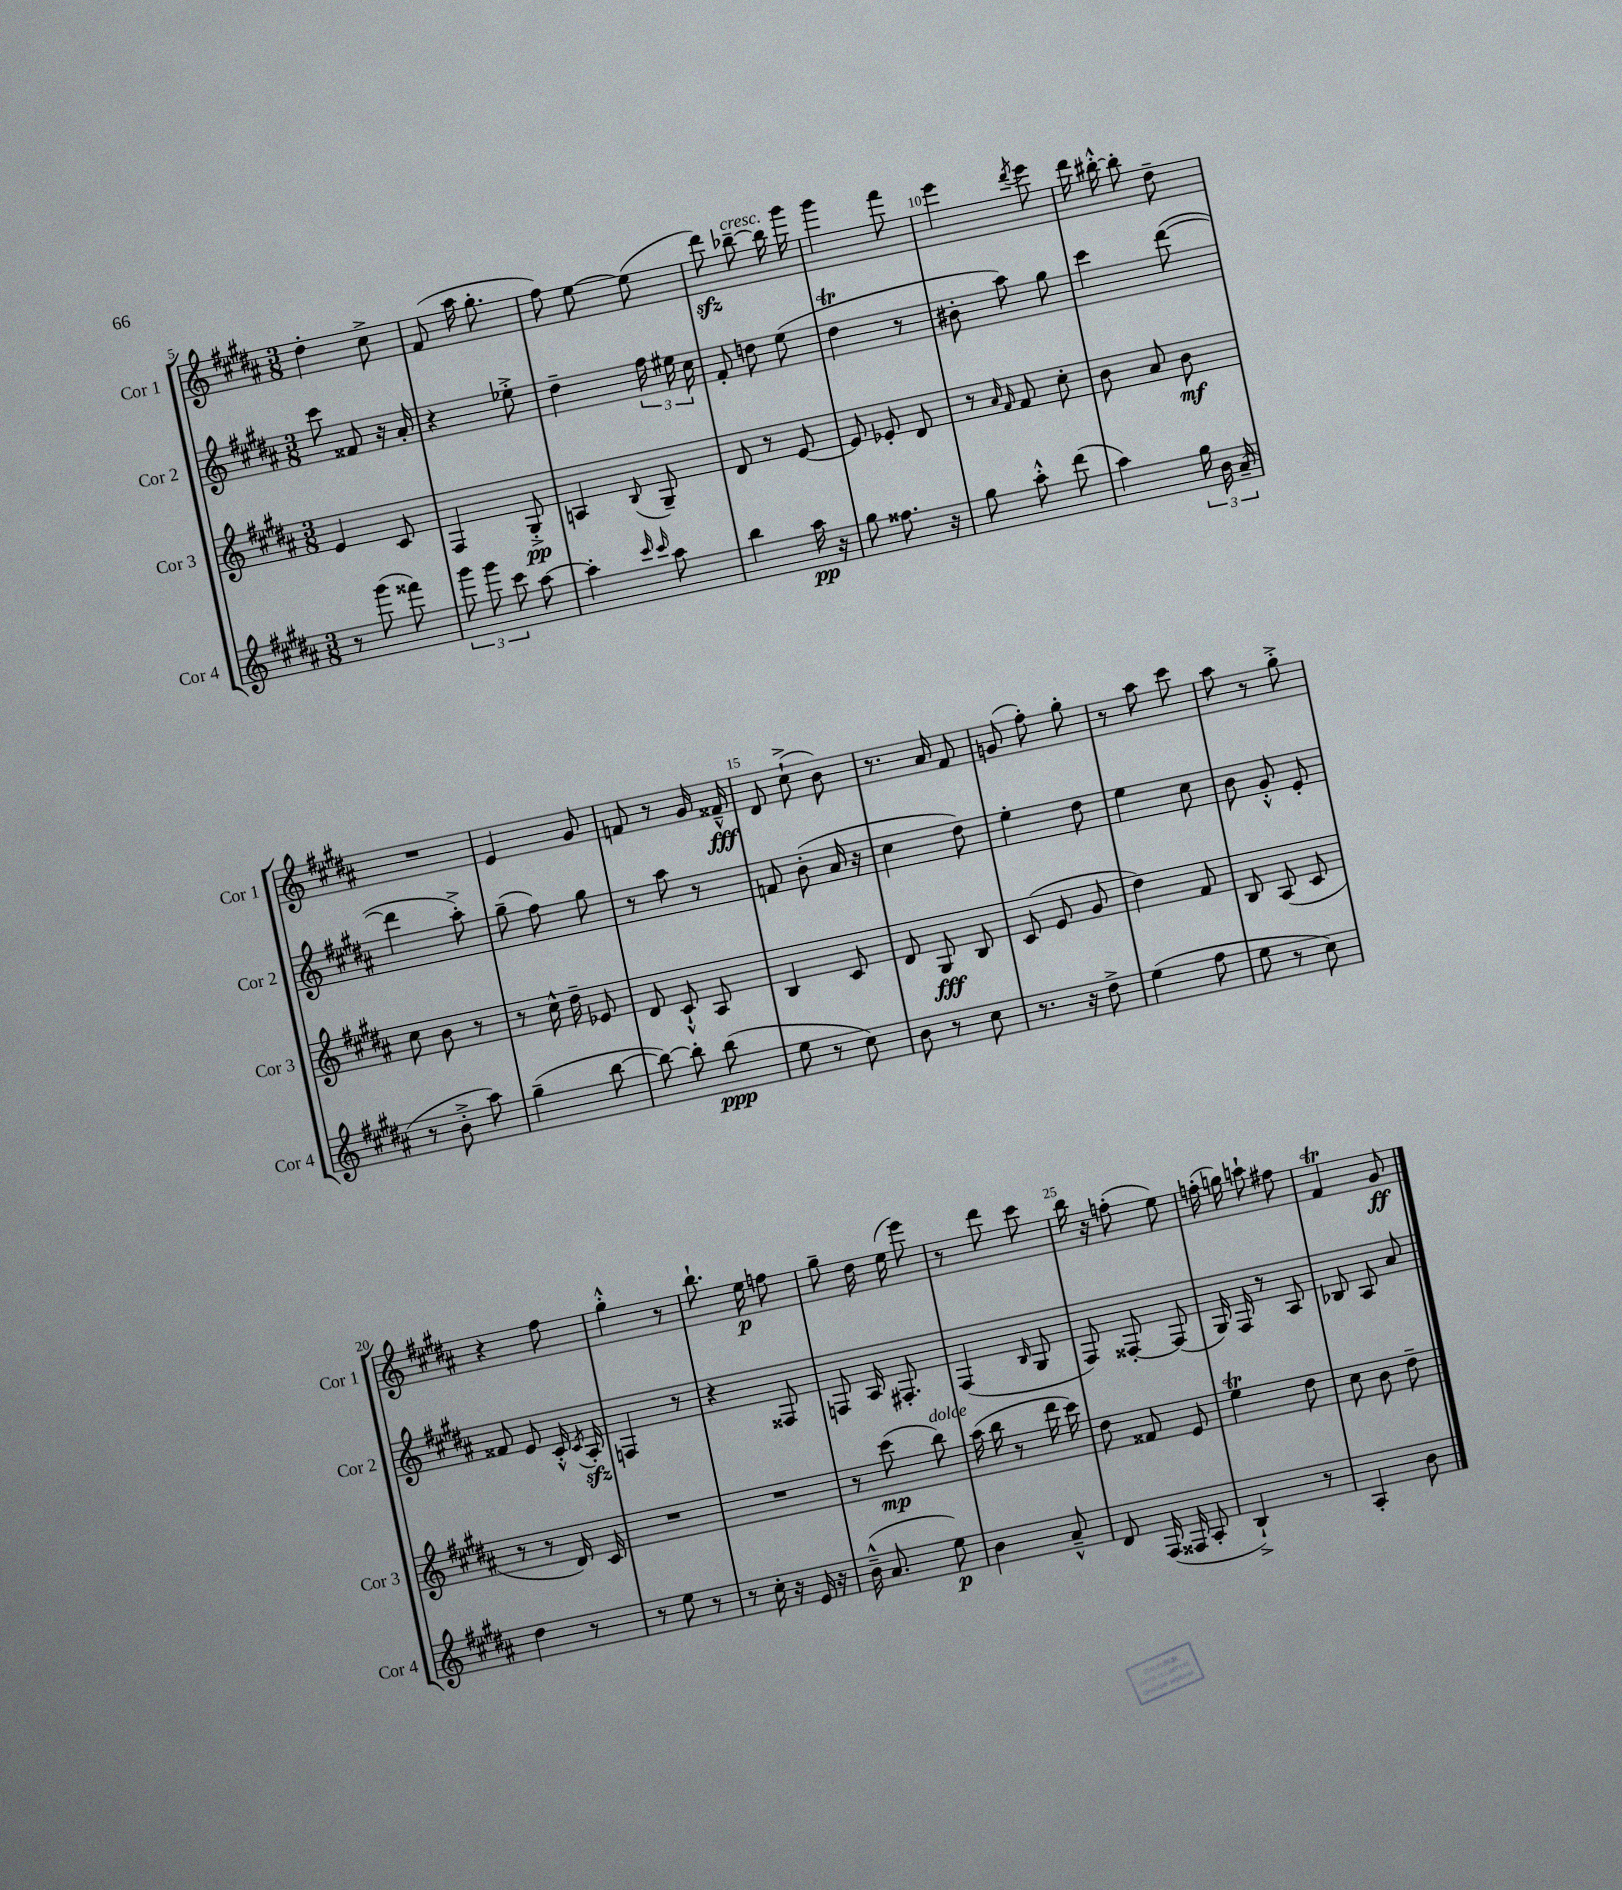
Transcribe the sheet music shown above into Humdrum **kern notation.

**kern	**kern	**kern	**kern
*staff4	*staff3	*staff2	*staff1
*clefG2	*clefG2	*clefG2	*clefG2
*k[f#c#g#d#a#]	*k[f#c#g#d#a#]	*k[f#c#g#d#a#]	*k[f#c#g#d#a#]
*M3/8	*M3/8	*M3/8	*M3/8
8r	4e	8ccc#	4dd#'
(8ggg#	.	8f##	.
8fff##)	8c#	16r	8cc#^
.	.	16a#'	.
=	=	=	=
12ggg#	4F#	4r	(8f#
12ggg#	.	.	.
.	.	.	16aa#
12ccc#	.	.	.
.	.	.	8.gg#'
[8aa#	8G#'^	8ee-'^	.
=	=	=	=
4aa#']	4A	4dd#~	8ff#)
.	.	.	[8ee
16qqccc#	.	.	.
16qqccc#	8qqB	.	.
8aa#	8G#~	24ff#	(8ee]
.	.	24ee#	.
.	.	24cc#	.
=	=	=	=
4bb	8d#	8f#'	8ddd#)
.	8r	8dd	[8bb-~
16aa#	[8e	(8ee	16bb-]
16r	.	.	16ggg#
=	=	=	=
8gg#	8e]	4dd#	4ggg#
8.ff##	8e-'	.	.
.	8d#	8r	8fff#
16r	.	.	.
=	=	=	=
8gg#	8r	8b#'	4eee
.	16qqa#	.	.
.	16qqf#	.	.
8aa#'^^	8f#	8aa#)	.
.	.	.	8qddd#
(8ddd#	8cc#'	8gg#	8eee
=	=	=	=
4aa#)	8b	4ccc#	16ddd#
.	.	.	[16bb#'^^
.	8a#	.	8bb#']
24gg#	8b	([8ddd#	8dd#~
24b	.	.	.
(24a#~	.	.	.
=	=	=	=
8r	8cc#	4ddd#]	4.r
8b'^	8b	.	.
8aa#)	8r	8aa#'^)	.
=	=	=	=
(4gg#~	8r	(8gg#~	4e
.	16cc#^^	8ff#)	.
.	16dd#~	.	.
[8bb	8e-	8gg#	8g#
=	=	=	=
8bb_)	8d#	8r	8f
8bb']	8c#`^^	8aa#	8r
(8bb	8A#	8r	16g#
.	.	.	16f##~^^
=	=	=	=
8ee	4B	8f	8d#
8r	.	(8b'	(8cc#`^
8cc#)	8c#	16a#	8b)
.	.	16r	.
=	=	=	=
8b	8d#	4cc#	8.r
8r	8G#	.	.
.	.	.	16a#
8cc#	8B	8dd#)	8f#
=	=	=	=
8.r	(8c#	4ee'	(8g
.	8e	.	8ff#')
16r	.	.	.
8dd#^	8g#	8dd#	8gg#'
=	=	=	=
(4ee	4dd#)	4ee	8r
.	.	.	8aa#
8ff#	8f#	8cc#	8ccc#
=	=	=	=
8ee	8B	8b	8aa#
8r	(8A#	8g#'^^	8r
8cc#)	8c#	8e'	8gg#'^
=	=	=	=
4dd#	8r	8f##	4r
.	8r	8e	.
8r	16d#)	16c#'^^	8ff#
.	.	8qc#	.
.	16c#	16A#'	.
=	=	=	=
8r	4.r	4F	4gg#'^^
8ee	.	.	.
8r	.	8r	8r
=	=	=	=
8r	4.r	4r	8.bb`
16cc#'	.	.	.
16r	.	.	16ee
16e	.	8F##	8ff
16r	.	.	.
=	=	=	=
(16b~^^	8r	8F	8gg#~
8.a#	.	.	.
.	(8ccc#	16A#	16dd#
.	.	8.F#'	(16ee
8ee)	8bb)	.	8eee)
=	=	=	=
4b	(16aa#	(4F#	8r
.	16bb	.	.
.	8r	.	8ddd#
.	.	16qqB	.
8a#~^^	16ddd#	8G#	8ccc#
.	16ccc#)	.	.
=	=	=	=
8d#	8dd#	8F#)	16bb
.	.	.	16r
(16F#	8f##	[8F##'	(8ff'
16F##	.	.	.
8A#'	8e	(8F##]	8ee)
=	=	=	=
4B`^)	4ee	16G#)	(16ff'
.	.	16F#	16gg)
.	.	8r	8aa`
8r	8dd#	8A#	8ff#
=	=	=	=
4A#'	8cc#	8B-	4f#
.	8b	8A#	.
8b	8dd#~	8a#	8g#
==	==	==	==
*-	*-	*-	*-
